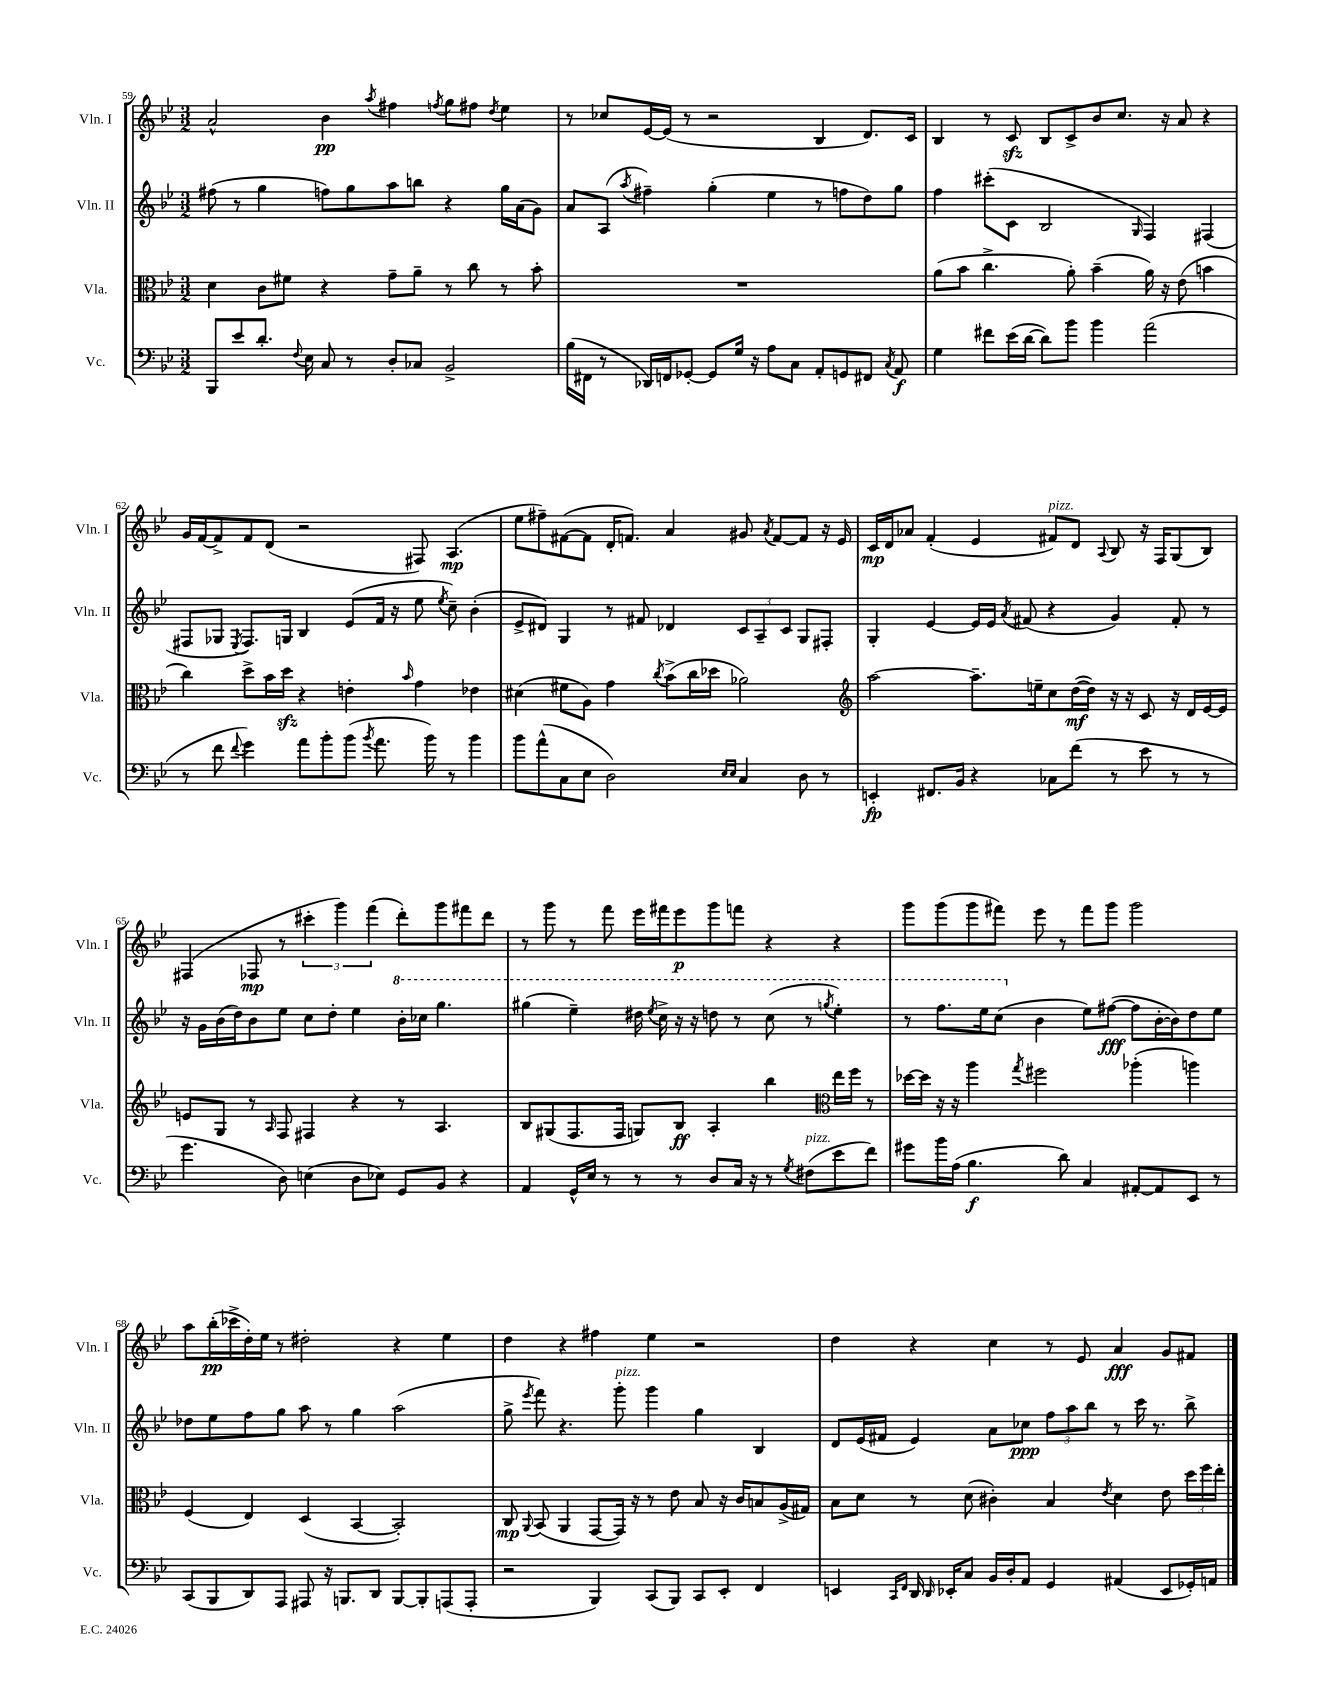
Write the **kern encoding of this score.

**kern	**dynam	**kern	**dynam	**kern	**dynam	**kern	**dynam
*part4	*part4	*part3	*part3	*part2	*part2	*part1	*part1
*staff4	*staff4	*staff3	*staff3	*staff2	*staff2	*staff1	*staff1
*I"Vc.	*	*I"Vla.	*	*I"Vln. II	*	*I"Vln. I	*
*I'Vc.	*	*I'Vla.	*	*I'Vln. II	*	*I'Vln. I	*
*clefF4	*	*clefC3	*	*clefG2	*	*clefG2	*
*k[b-e-]	*	*k[b-e-]	*	*k[b-e-]	*	*k[b-e-]	*
*M3/2	*	*M3/2	*	*M3/2	*	*M3/2	*
=59	=59	=59	=59	=59	=59	=59	=59
8BBB-/L	.	4d\	.	(8ff#X\	.	2a^^/	.
8e-/	.	.	.	8r	.	.	.
8.d'/J	.	8c\L	.	4gg\	.	.	.
.	.	8f#X\J	.	.	.	.	.
8qqF/	.	.	.	.	.	.	.
16E-\	.	.	.	.	.	.	.
8C/	.	4r	.	8ffn\L)	.	4b-\	pp
8r	.	.	.	8gg\	.	.	.
.	.	.	.	.	.	8qaa/	.
8D'/L	.	8g~\L	.	8aa\	.	4ff#X\	.
8C-X/J	.	8a~\J	.	8bbn\J	.	.	.
.	.	.	.	.	.	8qffn/	.
2BB-^/	.	8r	.	4r	.	8gg\L	.
.	.	8cc\	.	.	.	8ff#X\J	.
.	.	.	.	.	.	8qdd/	.
.	.	8r	.	16gg\LL	.	4ee-\	.
.	.	.	.	(16a\J	.	.	.
.	.	8b-'\	.	8g\J)	.	.	.
=60	=60	=60	=60	=60	=60	=60	=60
(16B-\LL	.	1.r	.	8a/L	.	8r	.
16FF#X\JJ	.	.	.	.	.	.	.
8r	.	.	.	(8A/J	.	8cc-X/L	.
.	.	.	.	8qaa/	.	.	.
16DD-X/LL)	.	.	.	4ff#X~\)	.	[16e-/L	.
16FFn/J	.	.	.	.	.	(16e-/JJ]	.
[8GG-X'/J	.	.	.	.	.	8r	.
8GG-/L]	.	.	.	(4gg'\	.	2r	.
16G/Jk	.	.	.	.	.	.	.
16r	.	.	.	.	.	.	.
8A\L	.	.	.	4ee-\	.	.	.
8C\J	.	.	.	.	.	.	.
8AA'/L	.	.	.	8r	.	4B-/	.
8GGn/	.	.	.	8ffn\L	.	.	.
8FF#X/J	.	.	.	8dd\)	.	8.d/L)	.
8qC/	.	.	.	.	.	.	.
8AA/	f	.	.	8gg\J	.	.	.
.	.	.	.	.	.	16c/Jk	.
=61	=61	=61	=61	=61	=61	=61	=61
4G\	.	(8a\L	.	4ff\	.	4B-/	.
.	.	8b-\J	.	.	.	.	.
8f#X\L	.	4.cc^\	.	(8ccc#X'\L	.	8r	.
(16e-\L	.	.	.	8c\J	.	8czz/	.
[16d\JJ	.	.	.	.	.	.	.
8d\L])	.	.	.	2B-/	.	8B-/L	.
8b-\J	.	8a'\)	.	.	.	8c^/	.
4b-\	.	(4b-~\	.	.	.	8b-/	.
.	.	.	.	.	.	8.cc/J	.
.	.	.	.	16qqG/	.	.	.
(2a\	.	16a\)	.	4F/)	.	.	.
.	.	16r	.	.	.	16r	.
.	.	(8e-\	.	.	.	8a/	.
.	.	4bn\	.	(4F#X/	.	4r	.
!!LO:LB:g=z
=62	=62	=62	=62	=62	=62	=62	=62
8r	.	4cc\)	.	8F#X/L	.	16g/LL	.
.	.	.	.	.	.	[16f/J	.
8f\	.	.	.	8G-X/J	.	8f^/]	.
8qqf/	.	.	.	8qE-/	.	.	.
4g\)	.	8dd^\L	.	8.F#/L)	.	8f/	.
.	.	16b-\L	.	.	.	(8d/J	.
.	.	16ddzz\JJ	.	16Gn/Jk	.	.	.
8a\L	.	4r	.	4B-/	.	2r	.
8b-'\	.	.	.	.	.	.	.
(8b-\J	.	4en'\	.	(8e-/L	.	.	.
8qb-/	.	.	.	.	.	.	.
8.a\	.	.	.	16f/Jk	.	.	.
.	.	.	.	16r	.	.	.
.	.	16qqb-/	.	.	.	.	.
.	.	4g\	.	8ee-\	.	8F#X/)	.
16b-\)	.	.	.	.	.	.	.
.	.	.	.	8qee-/	.	.	.
8r	.	.	.	8cc~\)	.	(4.A/	mp
4b-\	.	4e-X\	.	(4b-'\	.	.	.
=63	=63	=63	=63	=63	=63	=63	=63
8b-\L	.	(4d#X\	.	8e-^/L	.	8ee-\L	.
(8a^^\	.	.	.	8d#X/J)	.	8ff#X~\)	.
8C\	.	8f#X\L	.	4G/	.	([8f#X\	.
8E-\J	.	8A\J)	.	.	.	8f#\J]	.
2D\)	.	4g\	.	8r	.	16d'/KL	.
.	.	.	.	.	.	8.fn/J)	.
.	.	.	.	8f#X/	.	.	.
.	.	8qcc/	.	.	.	.	.
.	.	(8b-^\L	.	4d-X/	.	4a/	.
.	.	16cc\L	.	.	.	.	.
.	.	16dd-X\JJ	.	.	.	.	.
16qqE-/LL	.	.	.	.	.	.	.
16qqE-/JJ	.	.	.	.	.	.	.
4C/	.	2a-X\)	.	12c/L	.	8g#X/	.
.	.	.	.	12A~/	.	.	.
.	.	.	.	.	.	8qa/	.
.	.	.	.	.	.	[8f/L	.
.	.	.	.	12c/J	.	.	.
8D\	.	.	.	8G/L	.	8f/J]	.
8r	.	.	.	8F#X'/J	.	16r	.
.	.	.	.	.	.	16e-/	.
=64	=64	=64	=64	=64	=64	=64	=64
*	*	*clefG2	*	*	*	*	*
4EEn'/	fp	[2aa\	.	4G'/	.	16c/LL	mp
.	.	.	.	.	.	16d/J	.
.	.	.	.	.	.	8a-X/J	.
8.FF#X/L	.	.	.	[4e-/	.	(4f'/	.
16BB-/Jk	.	.	.	.	.	.	.
4r	.	8.aa~\L]	.	16e-/LL]	.	4e-/	.
.	.	.	.	16e-/JJ	.	.	.
.	.	.	.	8qa/	.	.	.
.	.	.	.	(8f#X/	.	.	.
.	.	16een~\k	.	.	.	.	.
!	!	!	!	!	!	!LO:TX:a:i:t=pizz.	!
8C-X\L	.	8cc\	.	4r	.	8f#X/L)	.
(8f\J	.	([16dd\L	mf	.	.	8d/J	.
.	.	16dd\JJ])	.	.	.	.	.
.	.	.	.	.	.	8qqA/	.
8r	.	16r	.	4g/)	.	8B-/	.
.	.	16r	.	.	.	.	.
8e-\	.	8c/	.	.	.	16r	.
.	.	.	.	.	.	16F/KL	.
8r	.	16r	.	8f#'/	.	(8G/	.
.	.	16d/LL	.	.	.	.	.
8r	.	[16e-/	.	8r	.	8B-/J)	.
.	.	16e-/JJ]	.	.	.	.	.
!!LO:LB:g=z
=65	=65	=65	=65	=65	=65	=65	=65
4.g\	.	8en/L	.	16r	.	(4F#X/	.
.	.	.	.	16g\LL	.	.	.
.	.	8G/J	.	(16b-\	.	.	.
.	.	.	.	16dd\J)	.	.	.
.	.	8r	.	8b-\	.	8F-X/	mp
.	.	16qqA/	.	.	.	.	.
8D\)	.	8F/	.	8ee-\J	.	8r	.
(4En\	.	4F#X/	.	8cc\L	.	6ccc#X'\	.
.	.	.	.	8dd'\J	.	.	.
.	.	.	.	.	.	6ggg\)	.
8D\L	.	4r	.	4ee-\	.	.	.
.	.	.	.	.	.	(6fff\	.
8E-X\J)	.	.	.	.	.	.	.
*	*	*	*	*8va	*	*	*
8GG/L	.	8r	.	16bb-'\LL	.	8ddd'\L)	.
.	.	.	.	16ccc-X\JJ	.	.	.
8BB-/J	.	4.A/	.	4.ggg\	.	8ggg\	.
4r	.	.	.	.	.	8fff#X\	.
.	.	.	.	.	.	8ddd\J	.
=66	=66	=66	=66	=66	=66	=66	=66
4AA/	.	8B-/L	.	(4ggg#X\	.	8r	.
.	.	(8G#X/	.	.	.	8ggg\	.
16GG^^/LL	.	8.F/	.	4eee-~\)	.	8r	.
16E-/JJ	.	.	.	.	.	.	.
8r	.	.	.	.	.	8fff\	.
.	.	16F/Jk	.	.	.	.	.
8r	.	8Gn/L)	.	16ddd#X\	.	16eee-\LL	.
.	.	.	.	8qeee-/	.	.	.
.	.	.	.	16ccc^\	.	16fff#X\J	.
8r	.	8B-/J	ff	16r	.	8eee-\	p
.	.	.	.	16r	.	.	.
8D/L	.	4A'/	.	8dddn\	.	8ggg\	.
16C/Jk	.	.	.	8r	.	8fffn\J	.
16r	.	.	.	.	.	.	.
8r	.	4bb-\	.	(8ccc\	.	4r	.
8qG/	.	.	.	.	.	.	.
!LO:TX:a:i:t=pizz.	!	!	!	!	!	!	!
(8F#X\L	.	.	.	8r	.	.	.
*	*	*clefC3	*	*	*	*	*
.	.	.	.	8qgggn/	.	.	.
8e-\	.	16ee-\LL	.	4eee-'\)	.	4r	.
.	.	16ff\JJ	.	.	.	.	.
8f\J)	.	8r	.	.	.	.	.
=67	=67	=67	=67	=67	=67	=67	=67
8g#X\L	.	[16dd-X\LL	.	8r	.	8ggg\L	.
.	.	16dd-\JJ]	.	.	.	.	.
16b-\L	.	16r	.	8.fff\L	.	(8ggg\	.
(16A\JJ	.	16r	.	.	.	.	.
4.B-\	f	4aa\	.	.	.	8ggg\	.
.	.	.	.	16eee-\k	.	.	.
.	.	.	.	(8ccc\J	.	8fff#X\J)	.
.	.	8qgg/	.	.	.	.	.
*	*	*	*	*X8va	*	*	*
.	.	2ff#X\	.	4b-\	.	8eee-\	.
8d\)	.	.	.	.	.	8r	.
4C/	.	.	.	8ee-\L)	.	8fff#\L	.
.	.	.	.	([8ff#X\J	fff	8ggg\J	.
[8AA#X'/L	.	(4aa-X'\	.	8ff#\L]	.	2ggg\	.
8AA#/]	.	.	.	[16b-'\L	.	.	.
.	.	.	.	16b-\J])	.	.	.
8EE-/J	.	4aan\)	.	8dd\	.	.	.
8r	.	.	.	8ee-\J	.	.	.
!!LO:LB:g=z
=68	=68	=68	=68	=68	=68	=68	=68
(8CC/L	.	(4F/	.	8dd-X\L	.	8aa\L	.
8BBB-/	.	.	.	8ee-\	.	(16bb-'\L	pp
.	.	.	.	.	.	16ccc-X^\	.
8DD/)	.	4E-/)	.	8ff\	.	16dd'\)	.
.	.	.	.	.	.	16ee-\JJ	.
8AAA/J	.	.	.	8gg\J	.	8r	.
8AAA#X/	.	(4D/	.	8aa\	.	2dd#X'\	.
16r	.	.	.	8r	.	.	.
8.BBBn/L	.	.	.	.	.	.	.
.	.	[4BB-/	.	4gg\	.	.	.
8DD/J	.	.	.	.	.	.	.
[8BBB/L	.	2BB-'/])	.	(2aa\	.	4r	.
8BBB'/]	.	.	.	.	.	.	.
(8AAAn/	.	.	.	.	.	4ee-\	.
8AAA'/J	.	.	.	.	.	.	.
=69	=69	=69	=69	=69	=69	=69	=69
2r	.	8C/	mp	8gg^\	.	4dd\	.
.	.	8qqAA/	.	8qeee-/	.	.	.
.	.	(8BB-/	.	8fff\)	.	.	.
.	.	4AA/	.	4.r	.	4r	.
4BBB-/)	.	[8GG/L	.	.	.	4ff#X\	.
!	!	!	!	!LO:TX:a:i:t=pizz.	!	!	!
.	.	16GG/Jk])	.	8ggg'\	.	.	.
.	.	16r	.	.	.	.	.
(8CC/L	.	8r	.	4ggg\	.	4ee-\	.
8BBB-/J)	.	8e-\	.	.	.	.	.
8CC/L	.	8B-/	.	4gg\	.	2r	.
8EE-'/J	.	16r	.	.	.	.	.
.	.	16c/KL	.	.	.	.	.
4FF/	.	8Bn/	.	4B-/	.	.	.
.	.	(16A^/L	.	.	.	.	.
.	.	16G#X/JJ)	.	.	.	.	.
=70	=70	=70	=70	=70	=70	=70	=70
4EEn/	.	8B-\L	.	8d/L	.	4dd\	.
.	.	8d\J	.	(16e-/L	.	.	.
.	.	.	.	16f#X/JJ	.	.	.
16qqCC/LL	.	.	.	.	.	.	.
16qqFF/JJ	.	.	.	.	.	.	.
16DD/	.	8r	.	4e-/)	.	4r	.
16qqDD/	.	.	.	.	.	.	.
16EE-X'/KL	.	.	.	.	.	.	.
8C/J	.	(8d\	.	.	.	.	.
16BB-/LL	.	4c#X'\)	.	8a\L	.	4cc\	.
16D'/J	.	.	.	.	.	.	.
8AA/J	.	.	.	8cc-X\J	ppp	.	.
4GG/	.	4B-/	.	12ff\L	.	8r	.
.	.	.	.	12aa\	.	.	.
.	.	.	.	.	.	8e-/	.
.	.	.	.	12bb-\J	.	.	.
.	.	8qe-/	.	.	.	.	.
(4AA#X/	.	4d\	.	8r	.	4a/	fff
.	.	.	.	16ccc\	.	.	.
.	.	.	.	8.r	.	.	.
8EE-/L	.	8e-\	.	.	.	8g/L	.
16GG-X'/L)	.	24dd\LL	.	8bb-^\	.	8f#X/J	.
.	.	24ff\	.	.	.	.	.
16AAn/JJ	.	.	.	.	.	.	.
.	.	24ee-'\JJ	.	.	.	.	.
==	==	==	==	==	==	==	==
*-	*-	*-	*-	*-	*-	*-	*-
